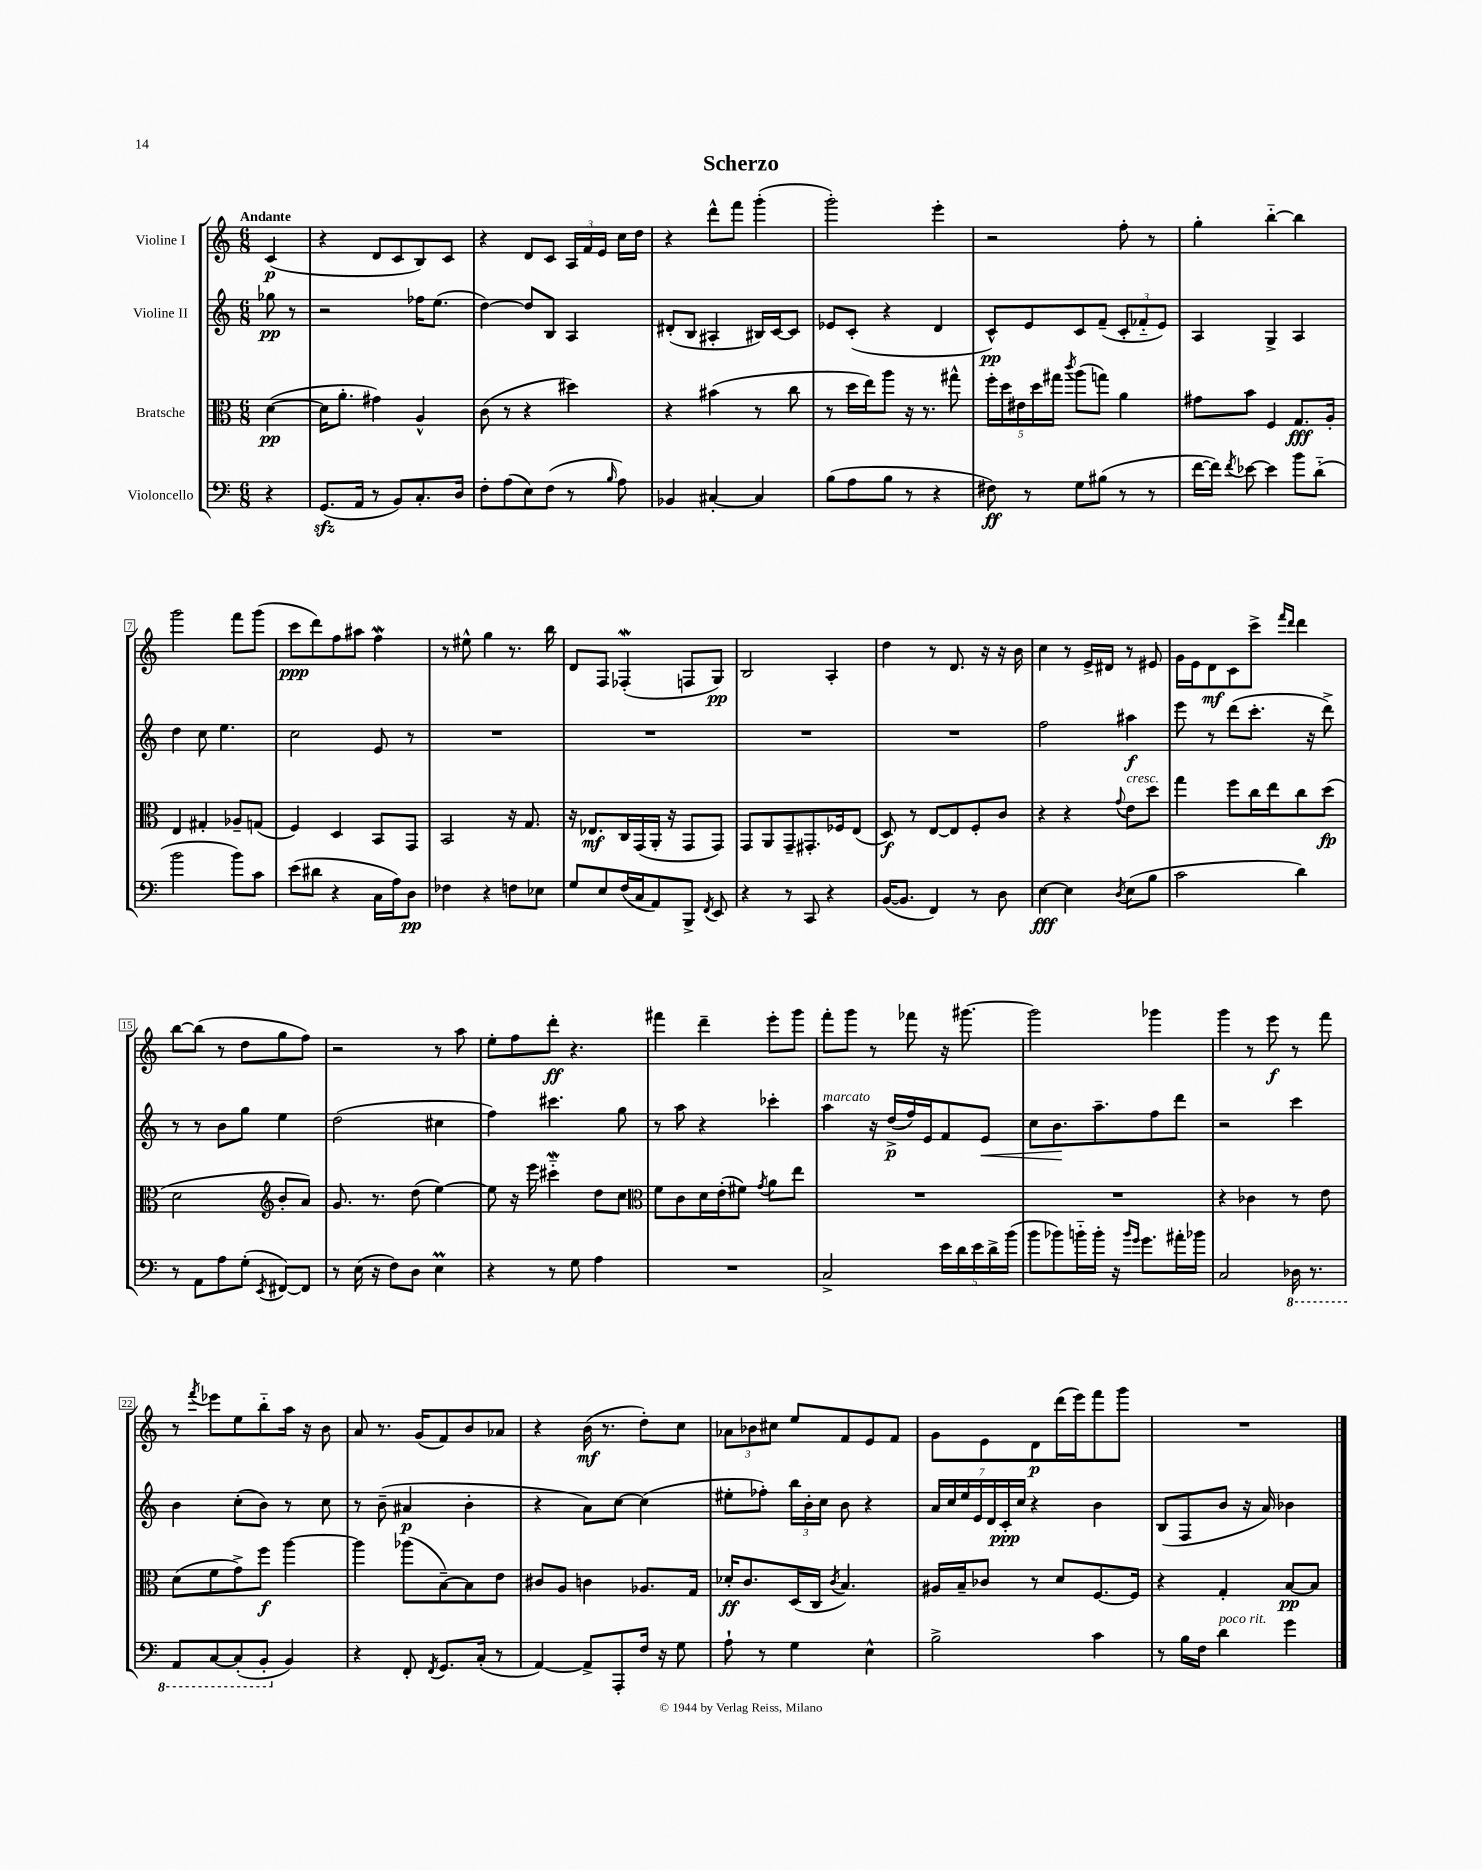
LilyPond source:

\header { title = "Scherzo" }
<<
\new StaffGroup <<
\new Staff = "s0" \with { instrumentName = "Violine I" } {
    \clef treble \key c \major \numericTimeSignature \time 6/8 \partial 4 \tempo "Andante"
    \autoBeamOff c'4\p( |
    r4 d'8[ c'8 b8) c'8] |
    r4 d'8[ c'8] \tuplet 3/2 { a16[ f'16 e'16] } c''16[ d''16] |
    r4 d'''8[-^ f'''8] g'''4-.( |
    g'''2-.) e'''4-. |
    r2 f''8-. r8 |
    g''4-. b''4~-_ b''4 |
    g'''2 f'''8[ g'''8]( |
    c'''8[\ppp d'''8) f''8 ais''8] f''4\mordent |
    r8 eis''8-^ g''4 r8. b''16 |
    d'8[ f8] fes4-.\mordent( f8[ g8]\pp) |
    b2 a4-. |
    d''4 r8 d'8. r16 r16 b'16 |
    c''4 r8 e'16[-> dis'16] r8 eis'8 |
    g'16[ e'16 d'8\mf c'8 c'''8]-> \grace { f'''16[ d'''16] } d'''4 |
    b''8[~ b''8]( r8 d''8[ g''8 f''8]) |
    r2 r8 a''8 |
    e''8[-. f''8 d'''8]-.\ff r4. |
    fis'''4 d'''4-- e'''8[-. g'''8] |
    f'''8[-. g'''8] r8 fes'''8 r16 gis'''8.~ |
    gis'''2 ges'''4 |
    g'''4 r8 e'''8\f r8 f'''8 |
    r8 \acciaccatura { f'''8 } ees'''8[ e''8 b''8-_ a''16] r16 b'8 |
    a'8 r8. g'16[( f'8) b'8 aes'8] |
    r4 b'16\mf( r8. d''8[-.) c''8] |
    \tuplet 3/2 { aes'8[ bes'8 cis''8] } e''8[ f'8 e'8 f'8] |
    g'8[ e'8 d'8\p d'''16( e'''16) f'''8 g'''8] |
    R2. \bar "|." |
}
\new Staff = "s1" \with { instrumentName = "Violine II" } {
    \clef treble \key c \major \numericTimeSignature \time 6/8 \partial 4
    \autoBeamOff ges''8\pp r8 |
    r2 fes''16[ e''8.]( |
    d''4~) d''8[ b8] a4 |
    dis'8[-.( b8] ais4-. bis16[) c'16~ c'8] |
    ees'8[ c'8]-.( r4 d'4 |
    c'8[-^\pp) e'8 c'8 f'8]--( \tuplet 3/2 { c'8[-. fes'8-_ e'8]) } |
    a4 g4-> a4 |
    d''4 c''8 e''4. |
    c''2 e'8 r8 |
    R2. |
    R2. |
    R2. |
    R2. |
    f''2 ais''4\f |
    e'''8 r8 d'''8[( c'''8.]-. r16 d'''8->) |
    r8 r8 b'8[ g''8] e''4 |
    d''2( cis''4 |
    f''4) cis'''4. g''8 |
    r8 a''8 r4 ces'''4-. |
    a''4^\markup { \italic "marcato" } r16 d''16[->\p( f''16) e'16 f'8 e'8]\< |
    c''8[ b'8.\! a''8.-- f''8 d'''8] |
    r2 c'''4 |
    b'4 c''8[-.( b'8]) r8 c''8 |
    r8 b'8--( ais'4\p b'4-. |
    r4 a'8[) c''8]~ c''4( |
    eis''8[-. fes''8]-.) \tuplet 3/2 { b''16[ b'16-. c''16] } b'8 r4 |
    \tuplet 7/4 { a'16[ c''16 e''16 e'16 d'16 c'16-.\ppp c''16] } r4 b'4 |
    b8[( f8 b'8] r16 a'16) bes'4 \bar "|." |
}
\new Staff = "s2" \with { instrumentName = "Bratsche" } {
    \clef alto \key c \major \numericTimeSignature \time 6/8 \partial 4
    \autoBeamOff d'4~\pp( |
    d'16[ a'8.]-. gis'4) a4-^ |
    c'8( r8 r4 dis''4) |
    r4 bis'4( r8 c''8 |
    r8 d''16[ e''16) a''8] r16 r8. gis''8-^ |
    \tuplet 5/4 { f''16[-. d''16 eis'16 d''16 gis''16] } \acciaccatura { c'''8 } a''8[( g''8]) a'4 |
    gis'8[ b'8] f4 g8.[\fff a16]-. |
    e4 gis4-. aes8[-- g8]( |
    f4) d4 b,8[ g,8] |
    b,2 r16 g8. |
    r16 ees8.[\mf c16 g,16( a,16]-. r16 g,8[ g,8]) |
    g,8[ a,8 g,8-- gis,8.-. fes16 e8]( |
    d8\f) r8 e8[~ e8 f8-. c'8] |
    r4 r4 \appoggiatura { g'8 } e'8[^\markup { \italic "cresc." } d''8] |
    g''4 f''8[ c''16 e''16 c''8 d''8]\fp( |
    d'2 \clef treble b'8[-. a'8]) |
    g'8. r8. d''8( e''4~) |
    e''8 r16 e'''16 cis'''4-_\mordent d''8[ c''8] |
    \clef alto f'8[ c'8 d'16 e'16-.( fis'8]) \acciaccatura { g'8 } a'8[ e''8] |
    R2. |
    R2. |
    r4 ces'4 r8 e'8 |
    d'8[( f'8 g'8->) f''8]\f a''4~ |
    a''4 aes''8[( b8~--) b8 e'8] |
    cis'8[ a8] c'4 aes8.[ g16] |
    des'16[-.\ff c'8. d16( c16] \acciaccatura { c'8 } b4.) |
    ais16[ b16-- ces'8] r8 d'8[ f8.~ f16] |
    r4 g4-. b8[~\pp b8] \bar "|." |
}
\new Staff = "s3" \with { instrumentName = "Violoncello" } {
    \clef bass \key c \major \numericTimeSignature \time 6/8 \partial 4
    \autoBeamOff r4 |
    g,8.[\sfz( a,16] r8 b,8[) c8.-. d16] |
    f8[-. a8( e8) f8]( r8 \grace { b16 } a8) |
    bes,4 cis4~-. cis4 |
    b8[( a8 b8] r8 r4 |
    fis8\ff) r8 g8[ bis8]( r8 r8 |
    f'16[~ f'16]) \acciaccatura { f'8 } ees'8~ ees'4 b'8[ d'8]-_( |
    b'2 b'8[) c'8] |
    e'8[( dis'8] r4 c16[ a16) d8]\pp |
    fes4 r4 f8[ ees8] |
    g8[ e8 f16( c16 a,8) b,,8]-> \acciaccatura { f,8 } e,8 |
    r4 r8 c,8 r4 |
    b,16[~( b,8.] f,4) r8 d8 |
    e4~\fff e4 \acciaccatura { d8 } e8[( b8] |
    c'2 d'4) |
    r8 a,8[ a8 g8]-.( \acciaccatura { e,8 } fis,8[~) fis,8] |
    r8 e16( r16 f8[) d8] e4\prall |
    r4 r8 g8 a4 |
    R2. |
    c2-> \tuplet 5/4 { e'16[ d'16 e'16 d'16-> b'16]( } |
    b'8[ bes'8) b'16-_ b'16]-. r16 \grace { b'16[ g'16] } g'8.[ ais'16-. bes'16] |
    c2 \ottava #-1 des,16 r8. |
    a,,8[ c,8~ c,8-.( b,,8]-. \ottava #0 b,4) |
    r4 f,8-. \acciaccatura { f,8 } g,8.[ c16]-.( r8 |
    a,4~) a,8[-> a,,8-. f16] r16 g8 |
    a8-! r8 g4 e4-^ |
    b2-> c'4 |
    r8 b16[ f16] d'4^\markup { \italic "poco rit." } g'4 \bar "|." |
}
>>
>>
\layout { \context { \Score \override BarNumber.stencil = #(make-stencil-boxer 0.1 0.3 ly:text-interface::print) } }
